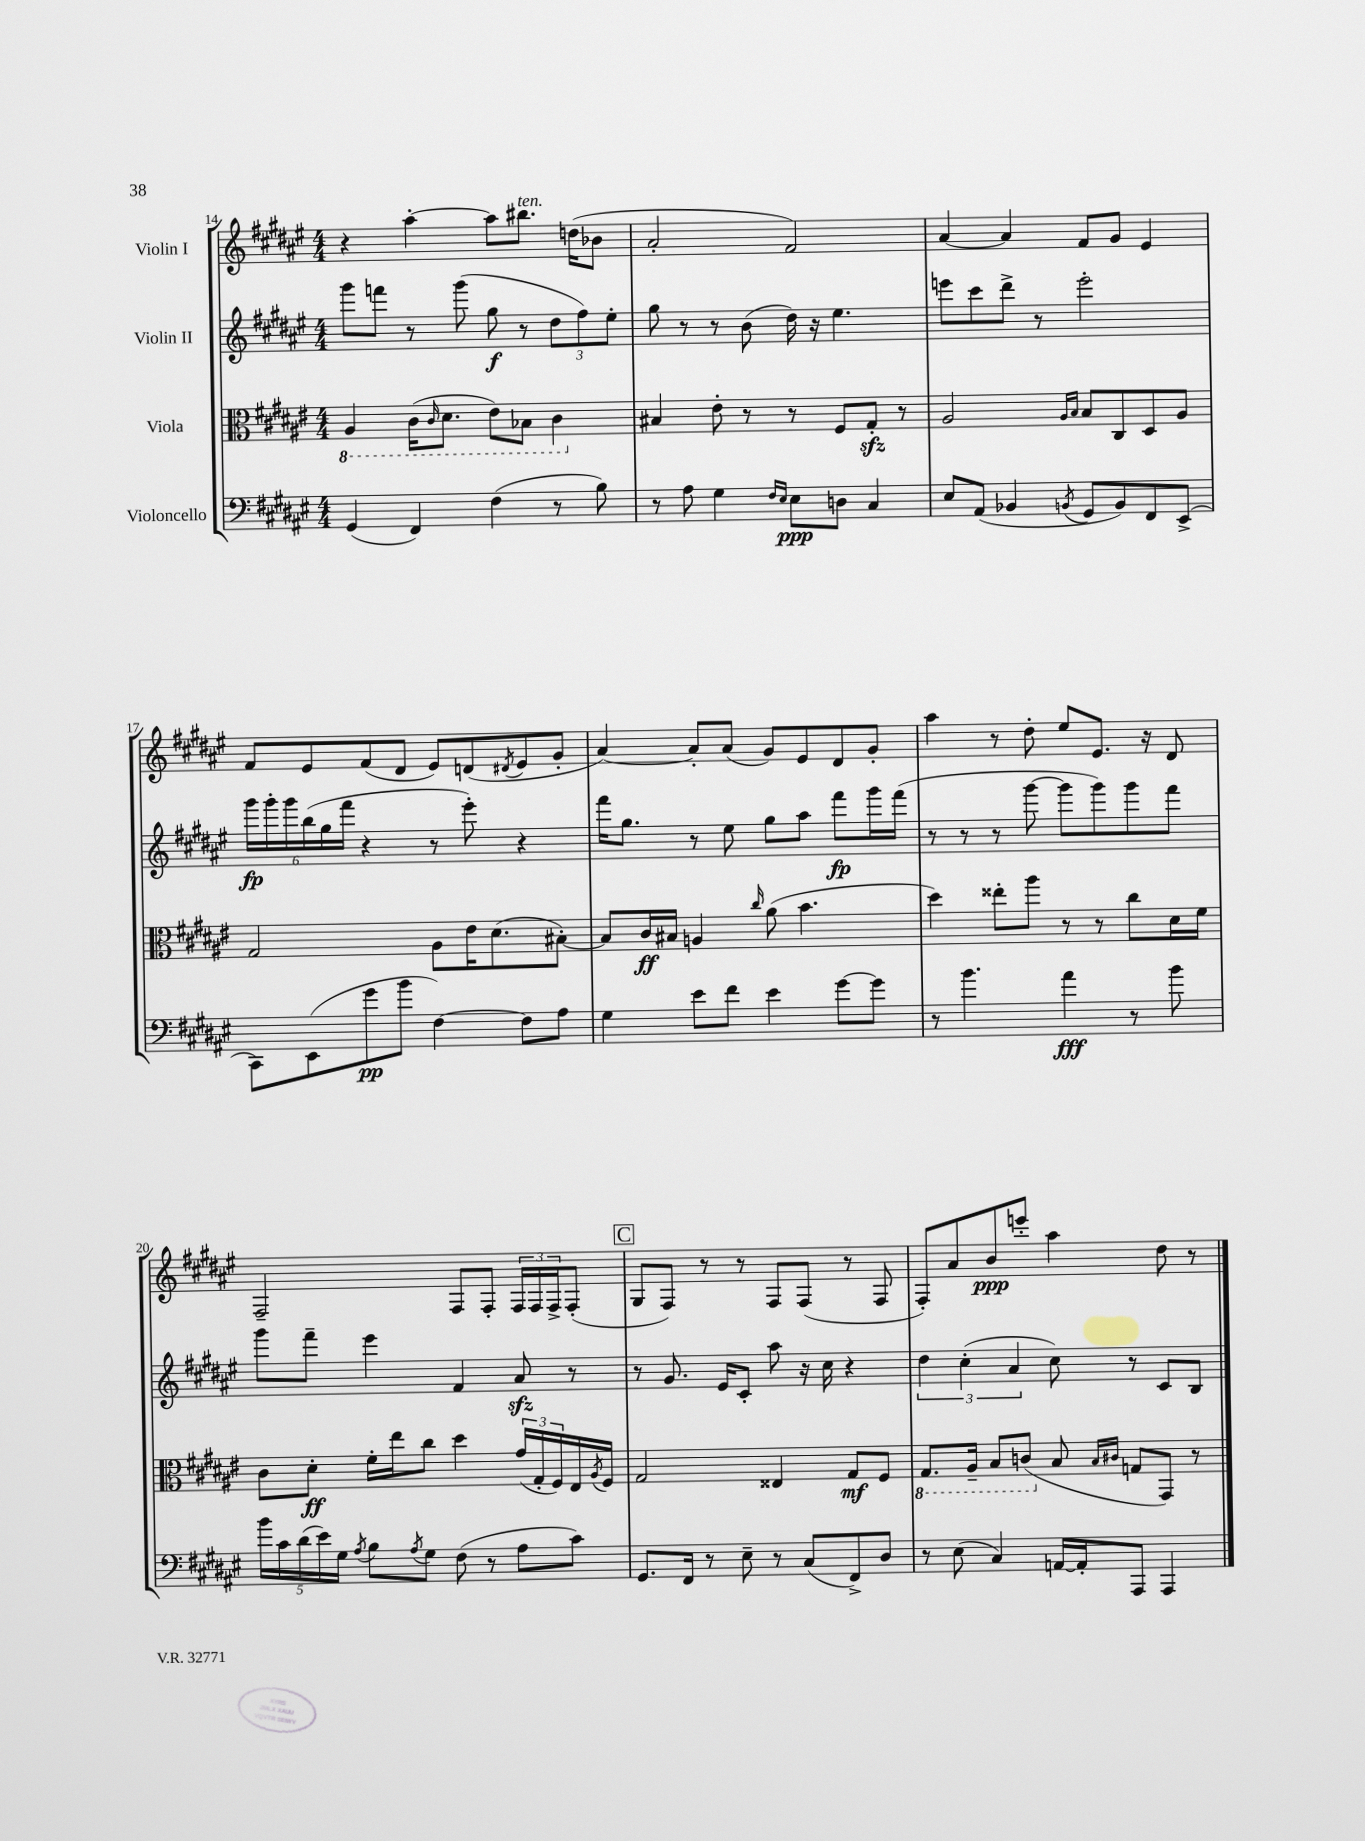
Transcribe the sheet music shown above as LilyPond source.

<<
\new StaffGroup <<
\new Staff = "s0" \with { instrumentName = "Violin I" } {
    \clef treble \key fis \major \numericTimeSignature \time 4/4
    r4 ais''4~-. ais''8 bis''8.^\markup { \italic "ten." } d''16( bes'8 |
    ais'2-. fis'2) |
    ais'4~ ais'4 fis'8 gis'8 eis'4 |
    fis'8 eis'8 fis'8( dis'8 eis'8) d'8( \acciaccatura { dis'8 } eis'8 gis'8-. |
    ais'4~) ais'8-. ais'8( gis'8) eis'8 dis'8 gis'8-. |
    ais''4 r8 dis''8-. eis''8 eis'8. r16 dis'8 |
    fis2-- fis8 fis8-. \tuplet 3/2 { fis16 fis16 fis16-> } fis8-.( |
    \mark \markup { \box "C" } gis8 fis8) r8 r8 fis8 fis8( r8 fis8 |
    fis8-.) ais'8 b'8\ppp e'''8-. ais''4 dis''8 r8 \bar "|." |
}
\new Staff = "s1" \with { instrumentName = "Violin II" } {
    \clef treble \key fis \major \numericTimeSignature \time 4/4
    gis'''8 f'''8 r8 gis'''8( gis''8\f r8 \tuplet 3/2 { dis''8 fis''8) eis''8-. } |
    gis''8 r8 r8 b'8( dis''16) r16 eis''4. |
    e'''8 cis'''8 dis'''8-> r8 e'''2-. |
    \tuplet 6/4 { gis'''16\fp gis'''16-. gis'''16 b''16( gis''16 fis'''16 } r4 r8 eis'''8-.) r4 |
    fis'''16 gis''8. r8 eis''8 gis''8 ais''8 fis'''8\fp gis'''16 fis'''16( |
    r8 r8 r8 gis'''8~ gis'''8 gis'''8) gis'''8 fis'''8 |
    gis'''8 fis'''8-- eis'''4 fis'4 ais'8\sfz r8 |
    \mark \markup { \box "C" } r8 gis'8. eis'16 cis'8-. ais''8 r16 cis''16 r4 |
    \tuplet 3/2 { dis''4 cis''4-.( ais'4 } cis''8) r8 cis'8 b8 \bar "|." |
}
\new Staff = "s2" \with { instrumentName = "Viola" } {
    \clef alto \key fis \major \numericTimeSignature \time 4/4
    \ottava #-1 ais,4 cis16( \grace { cis16 } dis8. eis8) bes,8 cis4 \ottava #0 |
    bis4 eis'8-. r8 r8 fis8 gis8-.\sfz r8 |
    ais2 \grace { ais16 b16 } b8 cis8 dis8 ais8 |
    gis2 ais8 eis'16 dis'8.( bis8~-.) |
    bis8 cis'16\ff bis16 a4 \grace { cis''16 } ais'8( b'4. |
    dis''4) eisis''8-. ais''8 r8 r8 cis''8 dis'16 fis'16 |
    cis'8 dis'8-.\ff fis'16-. eis''16 cis''8 dis''4 \tuplet 3/2 { gis'16( gis16-. fis16) } eis16 \acciaccatura { ais8 } fis16 |
    \mark \markup { \box "C" } gis2 eisis4 gis8\mf fis8 |
    \ottava #-1 gis,8. ais,16-- b,8 c8( \ottava #0 b8 \grace { b16 cis'!16 } g8 gis,8) r8 \bar "|." |
}
\new Staff = "s3" \with { instrumentName = "Violoncello" } {
    \clef bass \key fis \major \numericTimeSignature \time 4/4
    gis,4( fis,4) fis4( r8 b8) |
    r8 ais8 gis4 \grace { fis16 eis16 } eis8\ppp d8 cis4 |
    eis8 ais,8( bes,4 \acciaccatura { b,8 } gis,8 b,8) fis,8 eis,8->( |
    cis,8) eis,8( gis'8\pp b'8 fis4~) fis8 ais8 |
    gis4 eis'8 fis'8 eis'4 gis'8~ gis'8 |
    r8 b'4. ais'4\fff r8 b'8 |
    \tuplet 5/4 { b'16 cis'16 dis'16( eis'16) gis16 } \acciaccatura { ais8 } b8 \acciaccatura { ais8 } gis8 fis8( r8 ais8 cis'8) |
    \mark \markup { \box "C" } gis,8. fis,16 r8 eis8-- r8 cis8( fis,8->) dis8 |
    r8 eis8( cis4) a,16~ a,16-. ais,,8 ais,,4 \bar "|." |
}
>>
>>
\layout { \context { \Score currentBarNumber = #14 } }
